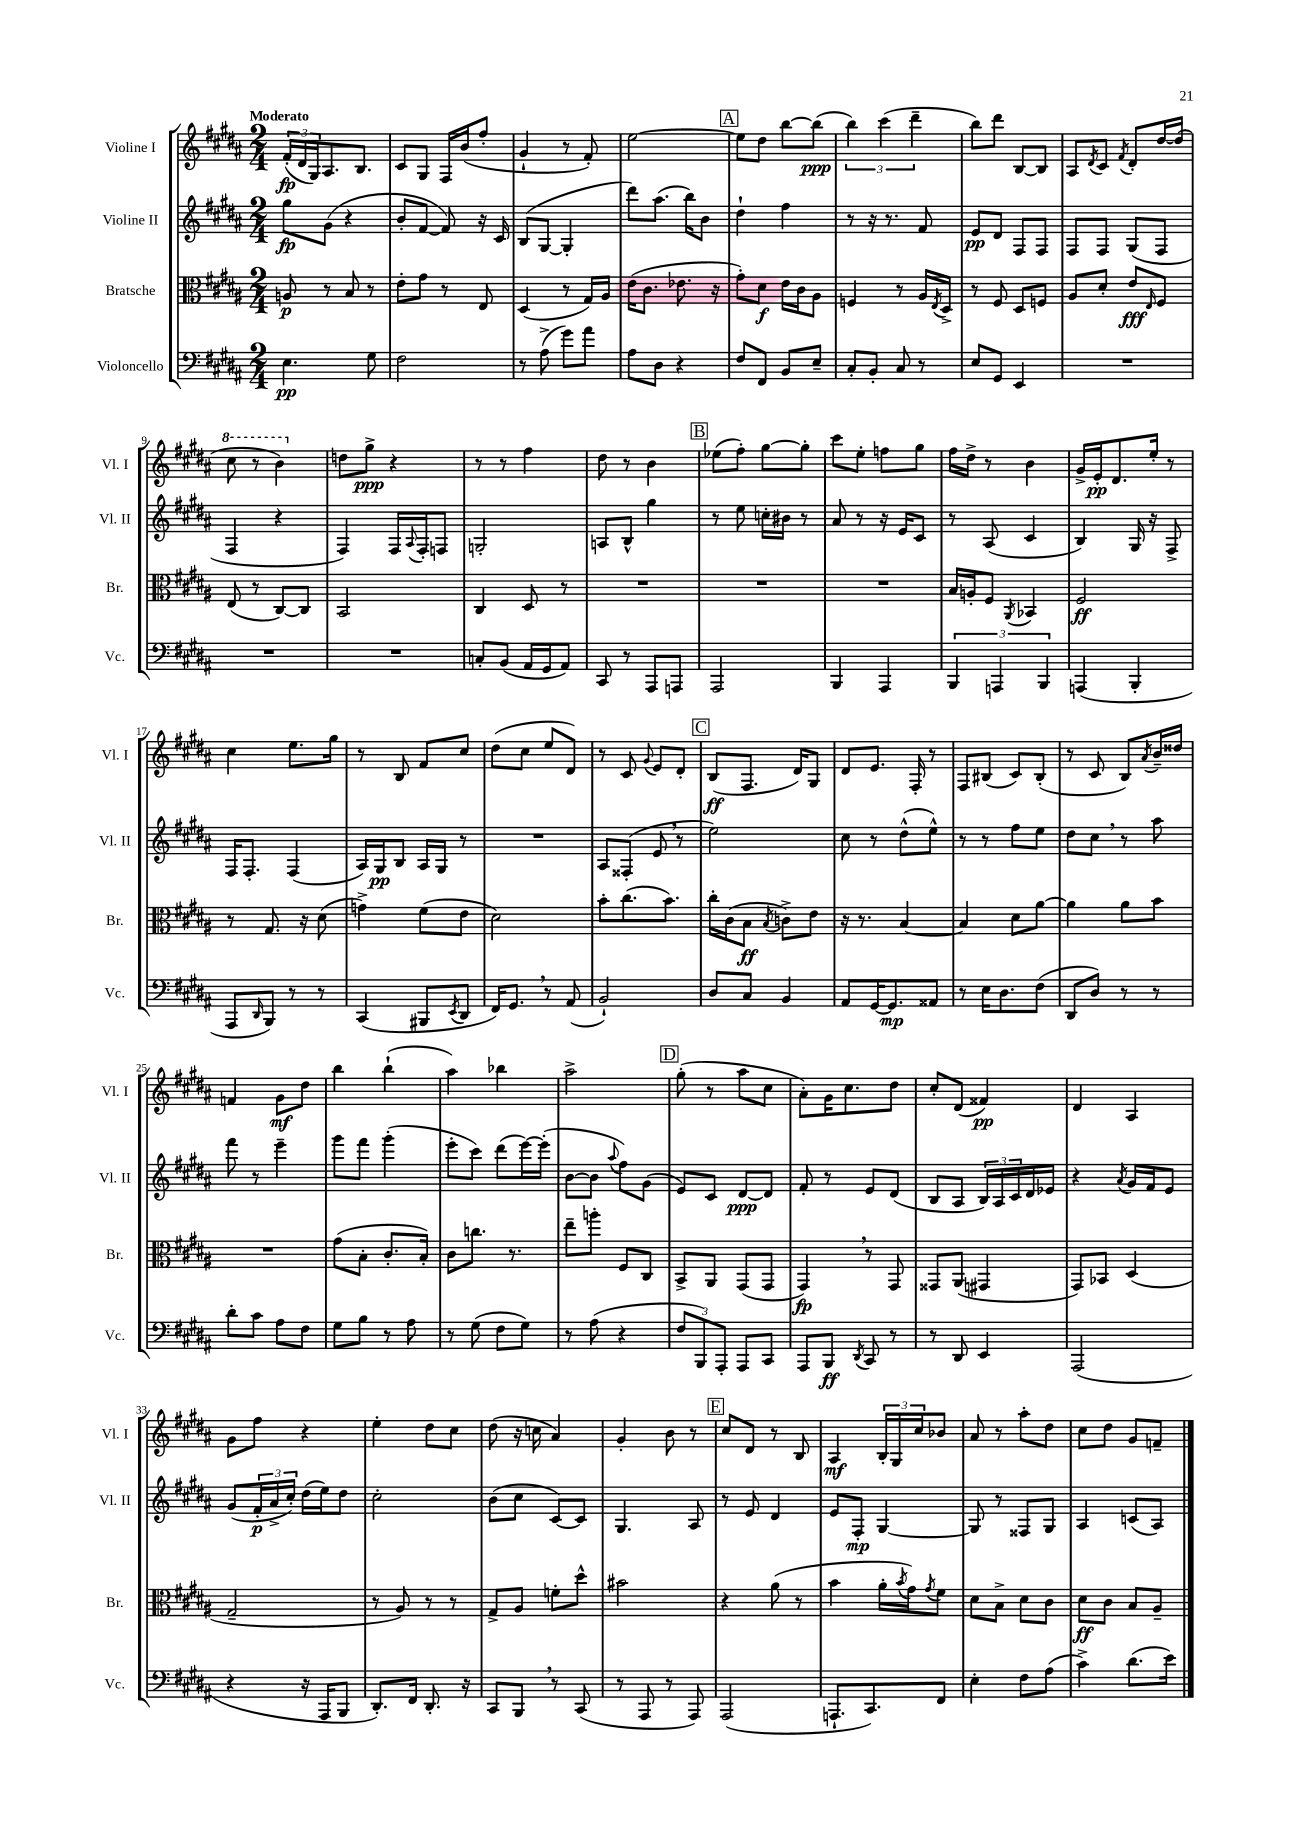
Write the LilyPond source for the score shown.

<<
\new StaffGroup <<
\new Staff = "s0" \with { instrumentName = "Violine I" shortInstrumentName = "Vl. I" } {
    \clef treble \key b \major \numericTimeSignature \time 2/4 \tempo "Moderato"
    \tuplet 3/2 { fis'16-.\fp( dis'16 gis16) } ais8. b8. |
    cis'8 gis8 fis16 b'16( fis''8-. |
    gis'4-! r8 fis'8-.) |
    e''2~ |
    \mark \markup { \box "A" } e''8 dis''8 b''8~ b''8\ppp( |
    \tuplet 3/2 { b''4) cis'''4( dis'''4-- } |
    b''8) dis'''8 b8~ b8 |
    ais8 \acciaccatura { dis'8 } cis'8 \acciaccatura { fis'8 } dis'8-. dis''16~ dis''16( |
    \ottava #1 cis'''8 r8 b''4) \ottava #0 |
    d''8 gis''8->\ppp r4 |
    r8 r8 fis''4 |
    dis''8 r8 b'4 |
    \mark \markup { \box "B" } ees''8( fis''8-.) gis''8~ gis''8-. |
    cis'''8 e''8-. f''8 gis''8 |
    fis''16 dis''16-> r8 b'4 |
    gis'16-> e'16-.\pp dis'8. e''16-. r8 |
    cis''4 e''8. gis''16 |
    r8 b8 fis'8 cis''8 |
    dis''8( cis''8 e''8 dis'8) |
    r8 cis'8 \appoggiatura { gis'8 } e'8 dis'8-. |
    \mark \markup { \box "C" } b8\ff( fis8. dis'16) gis8 |
    dis'8 e'8. fis16-. r8 |
    fis8 bis8( cis'8) bis8-.( |
    r8 cis'8 b8) \acciaccatura { ais'8 } b'16-- disis''16 |
    f'4 gis'8\mf dis''8 |
    b''4 b''4-!( |
    ais''4) bes''4 |
    ais''2-> |
    \mark \markup { \box "D" } gis''8-.( r8 ais''8 cis''8 |
    ais'8-.) gis'16 cis''8. dis''8 |
    cis''8-. dis'8( fisis'4\pp) |
    dis'4 ais4 |
    gis'8 fis''8 r4 |
    e''4-. dis''8 cis''8 |
    dis''8( r16 c''16 ais'4) |
    gis'4-. b'8 r8 |
    \mark \markup { \box "E" } cis''8 dis'8 r8 b8 |
    ais4\mf \tuplet 3/2 { b16-. gis16 cis''16 } bes'8 |
    ais'8 r8 ais''8-. dis''8 |
    cis''8 dis''8 gis'8 f'8-- \bar "|." |
}
\new Staff = "s1" \with { instrumentName = "Violine II" shortInstrumentName = "Vl. II" } {
    \clef treble \key b \major \numericTimeSignature \time 2/4
    gis''8\fp gis'8( r4 |
    b'8-. fis'8~ fis'8) r16 cis'16 |
    b8( gis8~ gis4-. |
    dis'''8) ais''8.( b''16) b'8 |
    \mark \markup { \box "A" } dis''4-! fis''4 |
    r8 r16 r8. fis'8 |
    e'8\pp dis'8 fis8 fis8 |
    fis8 fis8 gis8( fis8 |
    fis4 r4 |
    fis4) fis16 \appoggiatura { ais8 } fis16-. f8 |
    g2-. |
    a8 b8-^ gis''4 |
    \mark \markup { \box "B" } r8 e''8 c''16-. bis'16 r8 |
    ais'8 r8 r16 e'16 cis'8 |
    r8 ais8( cis'4 |
    b4) gis16 r16 fis8-> |
    fis16 fis8.-. fis4( |
    ais16) gis16\pp b8 ais16 gis16 r8 |
    R2 |
    ais8 fisis8-.( e'8 \breathe r8 |
    \mark \markup { \box "C" } e''2) |
    cis''8 r8 dis''8-^( e''8-^) |
    r8 r8 fis''8 e''8 |
    dis''8 cis''8 \breathe r8 ais''8 |
    fis'''8 r8 e'''4-- |
    gis'''8 fis'''8 gis'''4-.( |
    e'''8-. cis'''8) dis'''8( e'''16~) e'''16-.( |
    b'8~ b'8 \appoggiatura { ais''8 } fis''8) gis'8( |
    \mark \markup { \box "D" } e'8) cis'8 dis'8~\ppp dis'8 |
    fis'8-. r8 e'8 dis'8( |
    b8 ais8 \tuplet 3/2 { b16) ais16 cis'16 } dis'16 ees'16 |
    r4 \acciaccatura { ais'8 } gis'16 fis'16 e'8 |
    gis'8( \tuplet 3/2 { fis'16-.\p ais'16-> cis''16-.) } dis''16( e''16) dis''8 |
    cis''2-. |
    b'8( cis''8 cis'8~) cis'8 |
    gis4. ais8 |
    \mark \markup { \box "E" } r8 e'8 dis'4 |
    e'8 fis8-.\mp gis4~ |
    gis8 r8 fisis8 gis8 |
    ais4 c'8( ais8) \bar "|." |
}
\new Staff = "s2" \with { instrumentName = "Bratsche" shortInstrumentName = "Br." } {
    \clef alto \key b \major \numericTimeSignature \time 2/4
    a8\p r8 b8 r8 |
    e'8-. gis'8 r8 e8 |
    dis4( r8 gis16) ais16 |
    e'16( cis'8. ees'8. r16 |
    \mark \markup { \box "A" } gis'8-.) dis'8\f e'16 cis'16 ais8 |
    f4 r8 ais16 \acciaccatura { e8 } dis16-> |
    r8 fis8 dis8 f8 |
    ais8 dis'8-. e'8\fff \grace { e16 } fis8 |
    e8( r8 cis8~) cis8 |
    b,2 |
    cis4 dis8 r8 |
    R2 |
    \mark \markup { \box "B" } R2 |
    R2 |
    b16 a16-. fis8 \acciaccatura { ais,8 } bes,4 |
    fis2\ff |
    r8 gis8. r16 dis'8( |
    g'4->) fis'8( e'8 |
    dis'2) |
    b'8-. cis''8.( b'8.) |
    \mark \markup { \box "C" } cis''16-. cis'16( b8\ff \acciaccatura { b8 } c'8->) e'8 |
    r16 r8. b4~ |
    b4 dis'8 ais'8~ |
    ais'4 ais'8 b'8 |
    R2 |
    gis'8( b8-. cis'8.-. b16-.) |
    cis'8 c''8. r8. |
    e''8-- a''8-. fis8 cis8 |
    \mark \markup { \box "D" } b,8-> ais,8 gis,8( gis,8 |
    gis,4\fp) \breathe r8 gis,8 |
    gisis,8 ais,8( gis,4 |
    gis,8) bes,8 dis4( |
    gis2-- |
    r8 ais8) r8 r8 |
    gis8-> ais8 f'8-. dis''8-^ |
    bis'2 |
    \mark \markup { \box "E" } r4 ais'8( r8 |
    b'4 ais'16-. \acciaccatura { b'8 } gis'16) \acciaccatura { gis'8 } fis'8 |
    dis'8 b8-> dis'8 cis'8 |
    dis'8\ff cis'8 b8 ais8-- \bar "|." |
}
\new Staff = "s3" \with { instrumentName = "Violoncello" shortInstrumentName = "Vc." } {
    \clef bass \key b \major \numericTimeSignature \time 2/4
    e4.\pp gis8 |
    fis2 |
    r8 ais8->( gis'8) ais'8 |
    ais8 dis8 r4 |
    \mark \markup { \box "A" } fis8 fis,8 b,8 e8-- |
    cis8-. b,8-. cis8 r8 |
    e8 gis,8 e,4 |
    R2 |
    R2 |
    R2 |
    c8-. b,8( ais,16 gis,16 ais,8) |
    cis,8 r8 ais,,8 a,,8 |
    \mark \markup { \box "B" } ais,,2 |
    b,,4 ais,,4 |
    \tuplet 3/2 { b,,4 a,,4 b,,4 } |
    a,,4( b,,4-. |
    ais,,8 \grace { dis,16 } b,,8) r8 r8 |
    cis,4( bis,,8 \acciaccatura { e,8 } dis,8 |
    fis,16) gis,8. \breathe r8 ais,8( |
    b,2-!) |
    \mark \markup { \box "C" } dis8 cis8 b,4 |
    ais,8 gis,16~ gis,8.\mp aisis,8 |
    r8 e16 dis8. fis8( |
    dis,8 dis8) r8 r8 |
    dis'8-. cis'8 ais8 fis8 |
    gis8 b8 r8 ais8 |
    r8 gis8( fis8 gis8) |
    r8 ais8( r4 |
    \mark \markup { \box "D" } \tuplet 3/2 { fis8 b,,8) ais,,8-. } ais,,8 cis,8 |
    ais,,8 b,,8\ff \acciaccatura { dis,8 } cis,8 r8 |
    r8 dis,8 e,4 |
    ais,,2( |
    r4 r16 ais,,16 b,,8 |
    dis,8.-.) fis,16 dis,8.-. r16 |
    cis,8 b,,8 \breathe r8 cis,8( |
    r8 ais,,8 r8 ais,,8) |
    \mark \markup { \box "E" } ais,,2( |
    a,,8.-! cis,8.) fis,8 |
    e4-. fis8 ais8( |
    cis'4->) dis'8.( e'16) \bar "|." |
}
>>
>>
